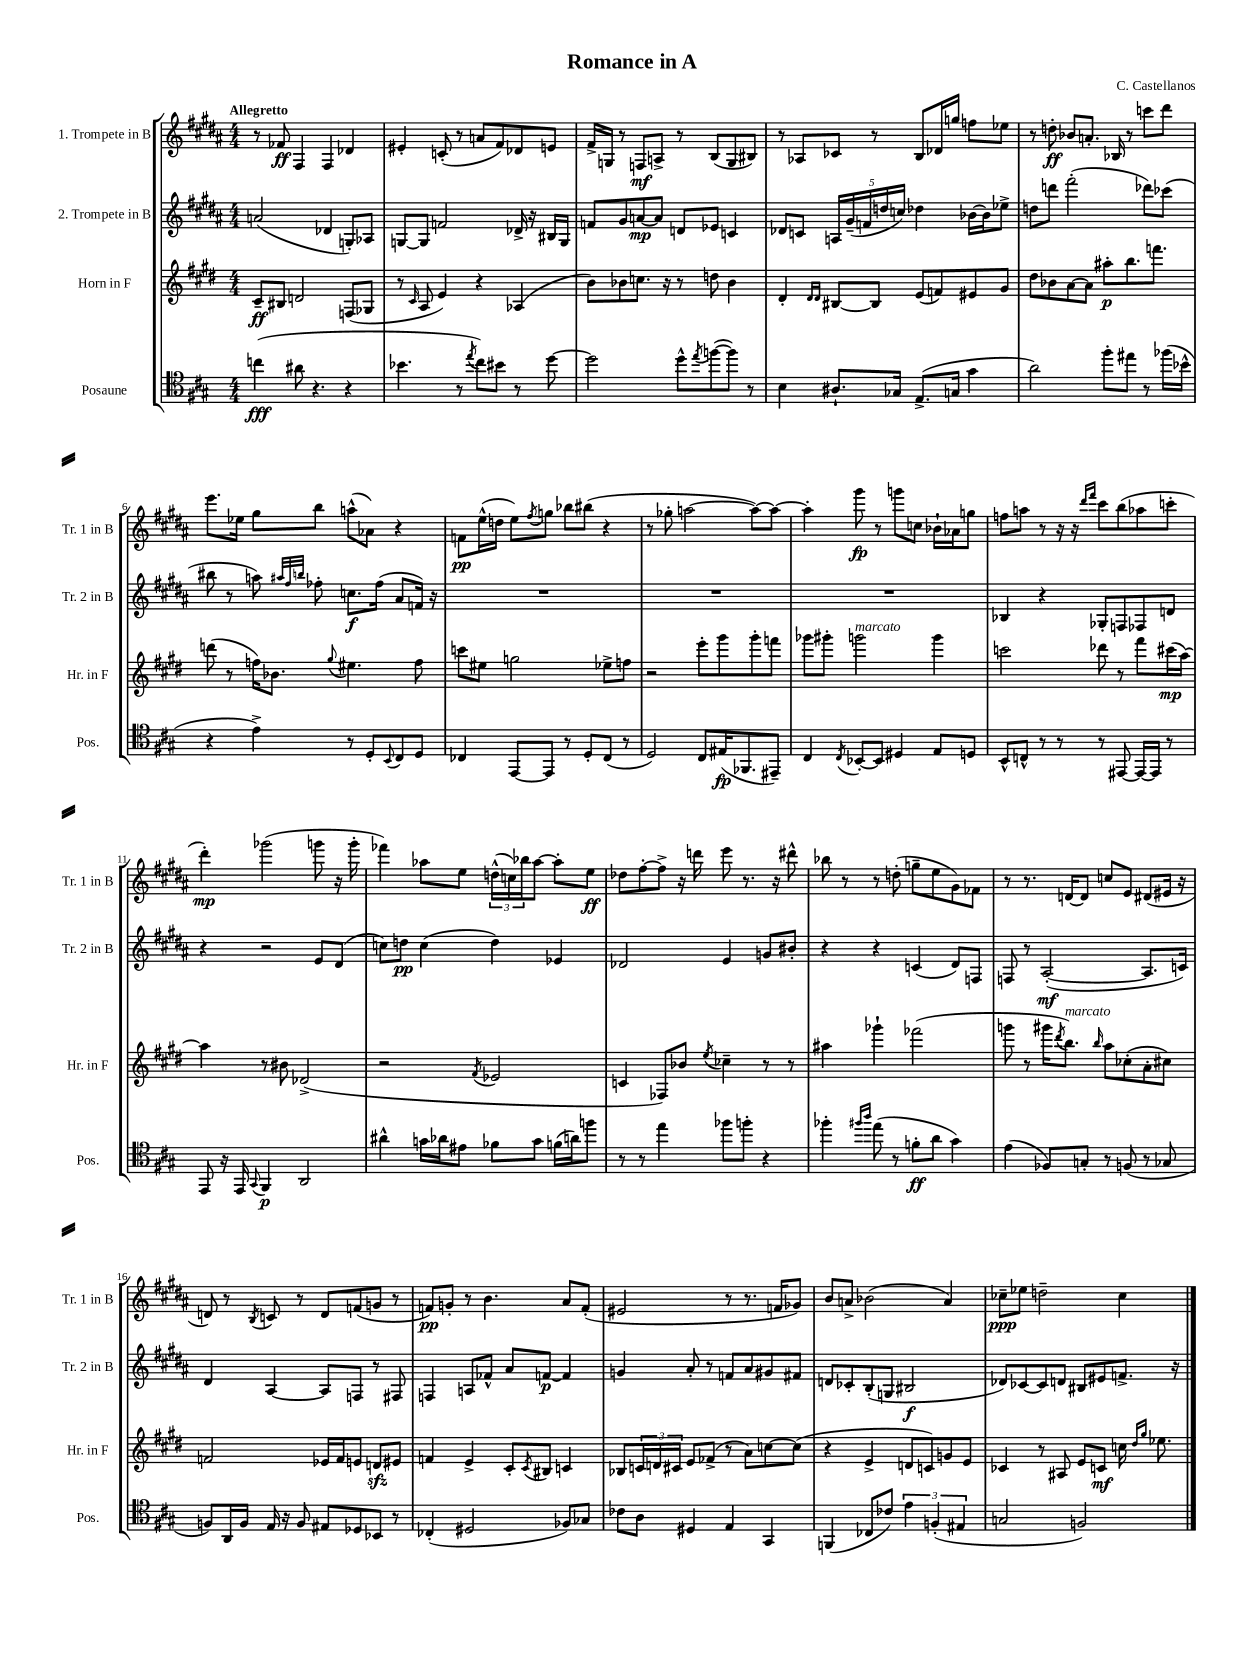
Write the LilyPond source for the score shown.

\header { title = "Romance in A" composer = "C. Castellanos" }
<<
\new StaffGroup <<
\new Staff = "s0" \with { instrumentName = "1. Trompete in B" shortInstrumentName = "Tr. 1 in B" } {
    \clef treble \key b \major \numericTimeSignature \time 4/4 \tempo "Allegretto"
    r8 fes'8\ff fis4 fis4 des'4 |
    eis'4-. c'8-.( r8 a'8 fis'8) des'8 e'8 |
    fis'16-> g16 r8 f8\mf a8-> r8 b8( g8 bis8) |
    r8 aes8 ces'8 r8 b8 des'16 g''16 f''8 ees''8 |
    r8 d''8-.\ff bes'8 a'8.-. bes16 r8 c'''8 dis'''8 |
    e'''8. ees''16 gis''8 b''8 a''8-^( aes'8) r4 |
    f'8\pp e''16-^( d''16 e''8) \acciaccatura { fis''8 } g''8 bes''8 bis''8( r4 |
    r8 ges''8-. a''2~ a''8~) a''8~ |
    a''4-. gis'''8\fp r8 g'''8 c''8 bes'16-! aes'16 g''8 |
    f''8 a''8 r8 r16 r16 \grace { dis'''16 fis'''16 } cis'''8 b''8( aes''8 c'''8-. |
    dis'''4-.\mp) ges'''2( g'''8 r16 g'''16-. |
    fes'''4) aes''8 e''8 \tuplet 3/2 { d''16-^( c''16) bes''16 } aes''8~ aes''8-. e''8\ff |
    des''8 fis''8~-. fis''8-> r16 d'''16 e'''8 r8. r16 dis'''8-^ |
    bes''8 r8 r8 d''8-.( g''8-- e''8 gis'8) fes'8 |
    r8 r8. d'16~ d'8 c''8 e'8 dis'8( eis'16 r16 |
    d'8) r8 \acciaccatura { b8 } c'8 r8 d'8 f'8( g'8 r8 |
    f'8\pp) g'8-. r8 b'4. ais'8 f'8-.( |
    eis'2 r8 r8. f'16 ges'8) |
    b'8 a'8-> bes'2( a'4) |
    ces''8--\ppp ees''8 d''2-- ces''4 \bar "|." |
}
\new Staff = "s1" \with { instrumentName = "2. Trompete in B" shortInstrumentName = "Tr. 2 in B" } {
    \clef treble \key b \major \numericTimeSignature \time 4/4
    a'2( des'4 g8-.) aes8 |
    g8~ g8 f'2 des'16-> r16 bis16 g16 |
    f'8 gis'8 a'8~\mp a'8 d'8 ees'8 c'4 |
    des'8 c'8 \tuplet 5/4 { a16 gis'16--( f'16 d''16 c''16) } des''4 bes'16~ bes'16 ees''8-> |
    d''8 d'''8 fis'''2-.( des'''8) ces'''8( |
    bis''8 r8 a''8) \grace { ais''32 fis''32 b''32 } fes''8-. c''8.\f fes''16( ais'8 f'16) r16 |
    R1 |
    R1 |
    R1 |
    bes4 r4 ges8-. f8 fes8 d'8 |
    r4 r2 e'8 dis'8( |
    c''8) d''8\pp c''4( d''4) ees'4 |
    des'2 e'4 g'8 bis'8-. |
    r4 r4 c'4( dis'8) f8 |
    f8 r8 ais2~-.\mf( ais8. c'16) |
    dis'4 ais4~ ais8 f8 r8 fis8 |
    f4 a8 fes'8-^ ais'8 f'8~\p f'4 |
    g'4 ais'8-. r8 f'8 ais'8 gis'8 fis'8 |
    d'8 ces'8-. b8-.( g8 bis2\f |
    des'8) ces'8~ ces'8 d'8 bis8 eis'8 f'8.-> r16 \bar "|." |
}
\new Staff = "s2" \with { instrumentName = "Horn in F" shortInstrumentName = "Hr. in F" } {
    \clef treble \key e \major \numericTimeSignature \time 4/4
    cis'8--\ff bis8 d'2 f8( ges8 |
    r8 \grace { cis'16 } a8 e'4) r4 aes4( |
    b'8) bes'8 c''8. r16 r8 d''8 bes'4 |
    dis'4-. \grace { dis'16 dis'16 } bis8~ bis8 e'8( f'8) eis'8 gis'8 |
    dis''8 bes'8 a'8~ a'8 ais''8-.\p b''8. f'''8. |
    d'''8( r8 f''16) bes'8. \appoggiatura { gis''8 } eis''4. f''8 |
    c'''8 eis''8 g''2 ees''8-> f''8 |
    r2 e'''8-. gis'''8 gis'''8-. f'''8 |
    ges'''8 gis'''8-. g'''2^\markup { \italic "marcato" } g'''4 |
    c'''2 des'''8 r8 fis'''8 cis'''16\mp( a''16~) |
    a''4 r8 bis'8 des'2->( |
    r2 \acciaccatura { fis'8 } ees'2 |
    c'4 fes8) bes'8 \acciaccatura { e''8 } ces''4-- r8 r8 |
    ais''4 ges'''4-! fes'''2( |
    g'''8 r8 gis'''16 \acciaccatura { dis'''8 } b''8.^\markup { \italic "marcato" }) \grace { b''16 } a''8 ces''8-.( a'8-. cis''8) |
    f'2 ees'16 f'16 e'8 d'8\sfz eis'8 |
    f'4 e'4-> cis'8-. \acciaccatura { cis'8 } bis8 c'4 |
    bes8 \tuplet 3/2 { c'16 d'16 cis'16 } e'8 fes'8->( r8 a'8) c''8~ c''8( |
    r4 e'4-> d'8 c'8) g'8 e'8 |
    ces'4 r8 ais8 e'8 c'8\mf c''16 \grace { dis''16 gis''16 } ees''8. \bar "|." |
}
\new Staff = "s3" \with { instrumentName = "Posaune" shortInstrumentName = "Pos." } {
    \clef tenor \key a \major \numericTimeSignature \time 4/4
    c''4\fff( ais'8 r4. r4 |
    bes'4. r8 \acciaccatura { e''8 } cis''8) bis'8 r8 d''8~ |
    d''2 d''8-^ \acciaccatura { e''8 } f''8~( f''8) r8 |
    b4 ais8.-! ges16 e8.->( g16 gis'4 |
    a'2) fis''8-. eis''8 r8 fes''16( bes'16-^ |
    r4 e'4->) r8 d8-. \appoggiatura { b,8 } cis8 d8 |
    ces4 e,8~ e,8 r8 d8-. ces8( r8 |
    d2) cis8 eis16\fp( fes,8. eis,8--) |
    cis4 \acciaccatura { cis8 } bes,8~-. bes,8 dis4 e8 d8 |
    b,8-^ c8-^ r8 r8 r8 eis,8~ eis,16~ eis,16 r8 |
    e,8 r16 e,16 \appoggiatura { gis,8 } fis,4\p a,2 |
    ais'4-^ g'16 aes'16 eis'8 fes'8 g'8 f'16( a'16) f''8 |
    r8 r8 e''4 fes''8 f''8-. r4 |
    fes''4-. \grace { fis''16 a''16 } e''8( r8 f'8-.\ff a'8 gis'4) |
    e'4( fes8) g8-. r8 f8( r8 ges8 |
    f8) a,16 f16 e16 r16 f8 eis8 des8 bes,8 r8 |
    ces4-.( dis2 fes8) ges8 |
    ces'8 a8 dis4 e4 gis,4 |
    f,4( ces8 ces'8) \tuplet 3/2 { e'4 f4-.( eis4 } |
    g2 f2) \bar "|." |
}
>>
>>
